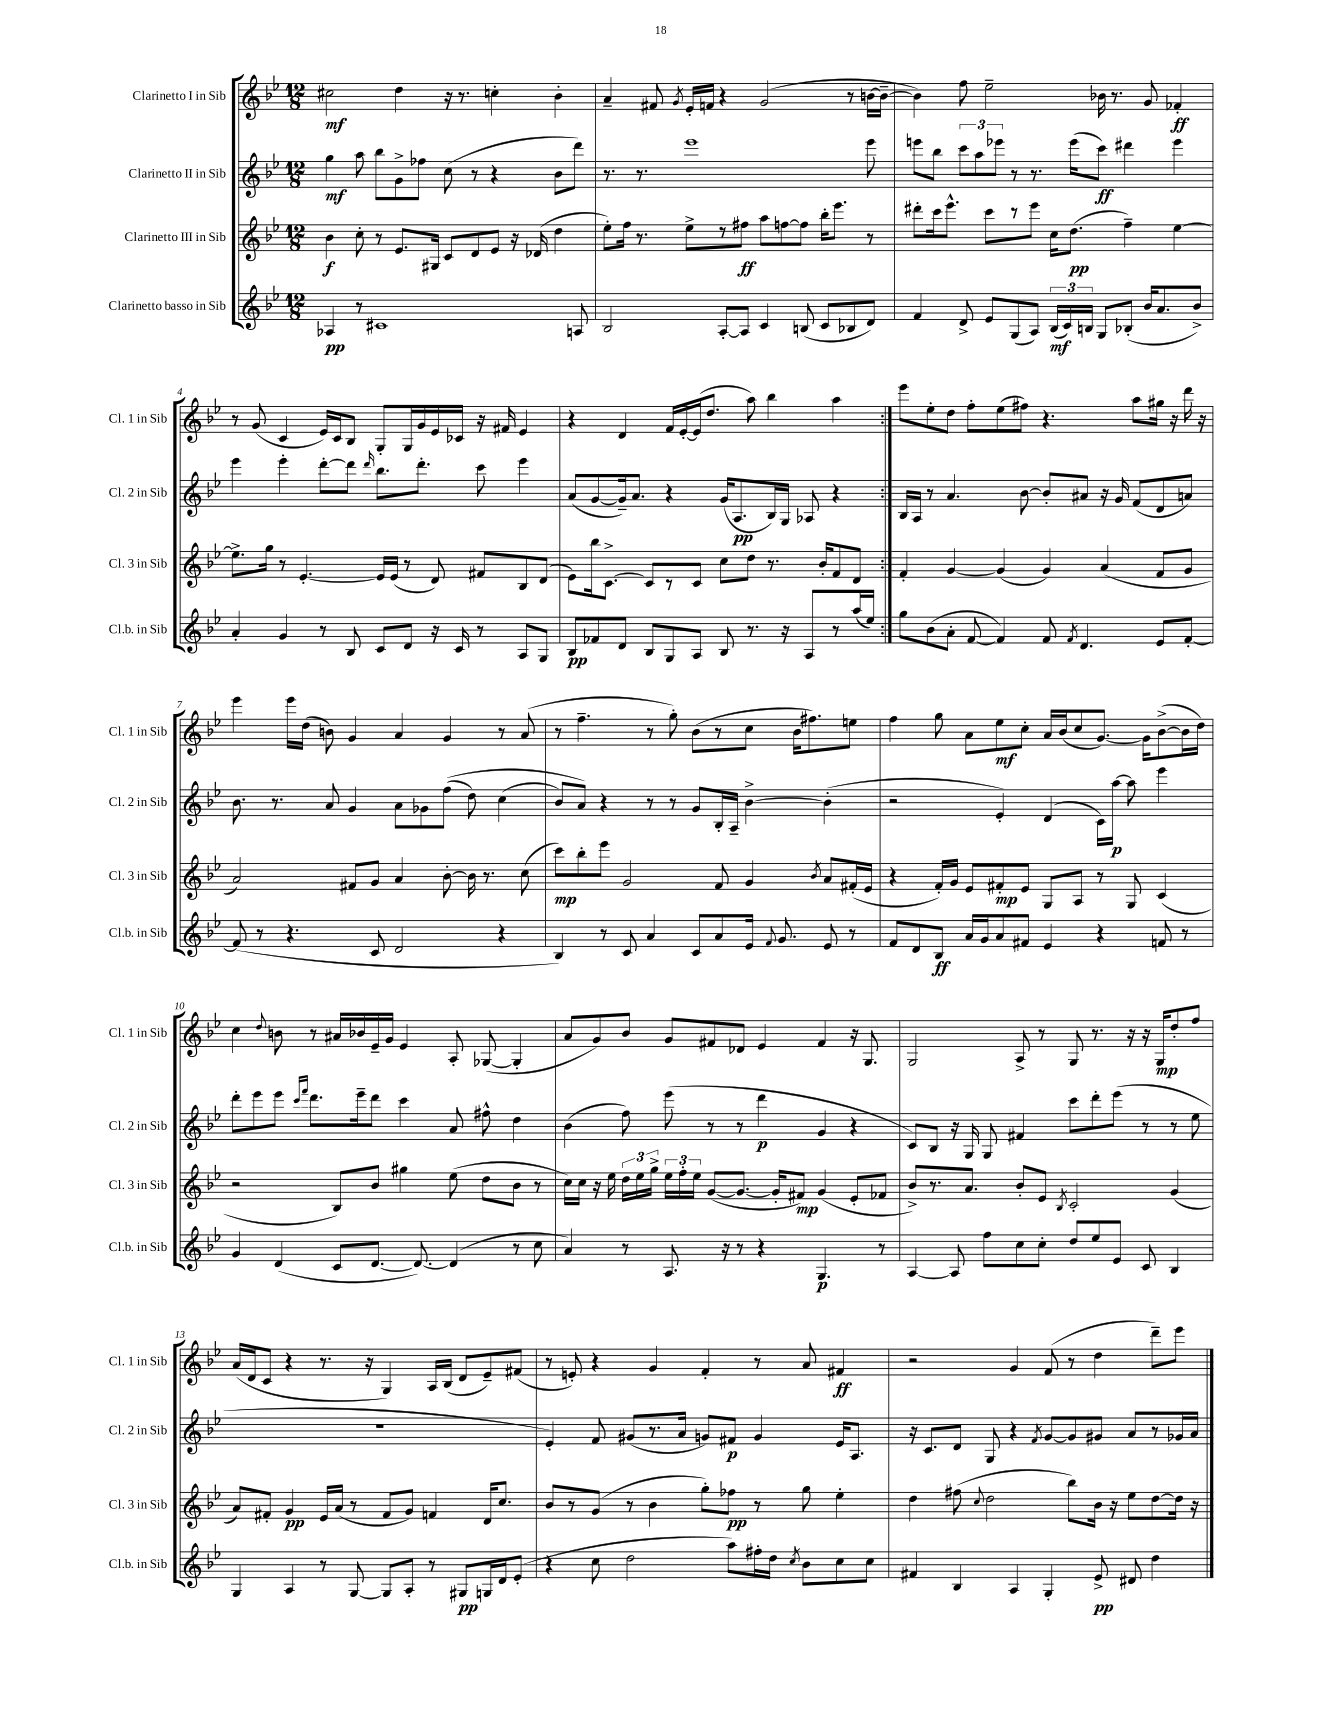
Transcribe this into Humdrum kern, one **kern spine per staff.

**kern	**kern	**kern	**kern
*staff4	*staff3	*staff2	*staff1
*clefG2	*clefG2	*clefG2	*clefG2
*k[b-e-]	*k[b-e-]	*k[b-e-]	*k[b-e-]
*M12/8	*M12/8	*M12/8	*M12/8
4A-/	4b-\	4gg\	2cc#\
8r	8cc'\	8aa\	.
1c#	8r	8bb-\L	.
.	8.e-/L	8g^\	4dd\
.	.	8ff-\J	.
.	16G#/Jk	.	.
.	8c/L	(8cc\	16r
.	.	.	8.r
.	8d/	8r	.
.	8e-/J	4r	4cc'\
.	16r	.	.
.	(16d-/	.	.
.	4dd\	8b-\L	4b-'\
8A/	.	8ddd\J)	.
=	=	=	=
2B-/	8ee-'\L)	8.r	4a~/
.	16ff\Jk	.	.
.	8.r	8.r	.
.	.	.	8f#/
.	.	.	8qg/
.	8ee-^\L	1eee-	16e-'/LL
.	.	.	16f/JJ
[8A'/L	8r	.	4r
8A/]J	8ff#\J	.	.
4c/	8aa\L	.	(2g/
.	[8ff\	.	.
(8B/	8ff\]J	.	.
8c/L	16bb-'\LK	.	.
.	8.eee-\J	.	.
8B-/	.	.	8r
8d/J)	8r	8eee-\	[16b\LL
.	.	.	16b~\_JJ
=	=	=	=
4f/	8ddd#'\L	8eee\L	4b\])
.	16ccc\k	8bb-\J	.
.	8.eee-^^\J	.	.
8d^/	.	12ccc\L	8ff\
.	.	12aa\	.
8e-/L	8ccc\L	.	2ee-~\
.	.	12eee-\J	.
(8G/	8r	8r	.
8A/J)	8eee-\J	8.r	.
(24B-/LL	16cc\LK	.	.
24c/)	.	.	.
.	(8.dd\J	(16eee-\LK	.
24B/JJ	.	.	.
8G/L	.	8ccc\J)	16b-\
.	.	.	8.r
(8B-'/J	4ff~\)	4ddd#\	.
16b-/LK	.	.	8g/
8.a/	.	.	.
.	[4ee-\	4eee-\	4f-'/
8b-^/J)	.	.	.
=	=	=	=
4a'/	8.ee-^\]L	4eee-\	8r
.	.	.	(8g/
.	16gg\Jk	.	.
4g/	8r	4eee-'\	4c/
.	[4.e-'/	.	.
8r	.	[8ddd'\L	16e-/LL)
.	.	.	16c/J
8B-/	.	8ddd\]J	8B-/J
.	.	16qqddd/	.
8c/L	16e-/]LL	8.bb-\L	8G'/L
.	(16e-/JJ	.	.
8d/J	8r	.	16G/L
.	.	8.ddd'\J	16g/
16r	8d/)	.	16e-/
16c/	.	.	16c-/JJ
8r	8f#/L	8ccc\	16r
.	.	.	16f#/
8A/L	8B-/	4eee-\	4e-/
8G/J	(8d/J	.	.
=	=	=	=
8B-/L	8e-\L)	(8a/L	4r
8f-/	16bb-\k	[8g/	.
.	[8.c^\J	.	.
8d/J	.	16g~/]k)	4d/
.	.	8.a/J	.
8B-/L	8c/]L	.	.
8G/	8r	4r	16f/LL
.	.	.	[16e-'/
8A/J	8c/J	.	(16e-/]J
.	.	.	8.dd/J
8B-/	8cc\L	(16g/LK	.
.	.	8.A/	.
8.r	8dd\J	.	8aa\)
.	8.r	16B-/L)	4bb-\
16r	.	16G/JJ	.
8A/L	.	8A-/	.
.	16b-'/LK	.	.
8r	8f/	4r	4aa\
(16aa/L	8d/J	.	.
16ee-/JJ)	.	.	.
=:|!	=:|!	=:|!	=:|!
8gg\L	4f'/	16B-/LL	8eee-\L
.	.	16A/JJ	.
(8b-\	.	8r	8ee-'\
8a'\J	[4g/	4.a/	8dd\J
[8f/	.	.	8ff'\L
4f/])	(4g/]	.	(8ee-\
.	.	[8b-\	8ff#\J)
8f/	4g/)	8b-'/]L	4.r
8qf/	.	.	.
4.d/	.	8a#/J	.
.	(4a/	16r	.
.	.	16g/	.
.	.	(8f/L	8aa\L
8e-/L	8f/L	8d/	16gg#\Jk
.	.	.	16r
[8f'/J	8g/J	8a/J)	16ddd\
.	.	.	16r
=	=	=	=
(8f/]	2a/)	8.b-\	4eee-\
8r	.	.	.
.	.	8.r	.
4.r	.	.	16eee-\LL
.	.	.	(16dd\JJ
.	.	8a/	8b\)
.	8f#/L	4g/	4g/
8c/	8g/J	.	.
2d/	4a/	8a\L	4a/
.	.	8g-\	.
.	[8b-'\	&((8ff\J	4g/
.	16b-\]	8dd\)	.
.	8.r	.	.
4r	.	(4cc\	8r
.	(8cc\	.	(8a/
=	=	=	=
4B-/)	8ccc\L)	8b-/L)	8r
.	8bb-'\	8a/J&)	4.ff~\
8r	8eee-\J	4r	.
8c/	2g/	.	.
4a/	.	8r	8r
.	.	8r	8gg'\)
8c/L	.	8g/L	(8b-\L
8a/	8f/	16B-'/L	8r
.	.	16A~/JJ	.
16e-/Jk	4g/	[4b-^\	8cc\J
8qqf/	.	.	.
8.g/	.	.	.
.	.	.	16b-\LK
.	.	.	8.ff#\)
.	8qb-/	.	.
8e-/	8a/L	(4b-'\]	.
8r	(16f#'/L	.	8ee\J
.	16e-/JJ	.	.
=	=	=	=
8f/L	4r	2r	4ff\
8d/	.	.	.
8B-/J	16f'/LL)	.	8gg\
.	16g/JJ	.	.
16a/LL	8e-/L	.	8a\L
16g/J	.	.	.
8a/	8f#'/	4e-'/)	8ee-\
8f#/J	8e-/J	.	8cc'\J
4e-/	8G/L	(4d/	16a/LL
.	.	.	(16b-/J
.	8A/J	.	8cc/
4r	8r	16c\LL)	[8.g/J)
.	.	[16aa\JJ	.
.	8G/	8aa\]	.
.	.	.	16g\]LK
8f/	(4c/	4eee-\	([8b-^\
8r	.	.	16b-\]L
.	.	.	16dd\JJ)
=	=	=	=
4g/	2r	8ddd'\L	4cc\
.	.	8eee-\	.
.	.	.	8qqdd/
(4d/	.	8eee-\J	8b\
.	.	16qqccc/LL	.
.	.	16qqfff/JJ	.
.	.	8.ddd\L	8r
8c/L	8B-/L)	.	16a#/LL
.	.	16eee-~\k	16b-/
[8.d/J	8b-/J	8ddd\J	16e-~/
.	.	.	16g/JJ
.	4gg#\	4ccc\	4e-/
8.d/_)	.	.	.
(4d/]	(8ee-\	8a/	8A'/
.	8dd\L	8ff#^^\	([8G-/
8r	8b-\J	4dd\	4G-'/]
8cc\	8r	.	.
=	=	=	=
4a/)	16cc\LL)	(4b-\	8a/L
.	16cc\JJ	.	.
.	16r	.	8g/)
.	16ee-\	.	.
8r	24dd\LL	8ff\)	8b-/J
.	24ee-\	.	.
.	24gg^\JJ	.	.
8.A/	24ee-\LL	(8eee-\	8g/L
.	24ff'\	.	.
.	24ee-\JJ	.	.
.	([8g/L	8r	8f#/
16r	.	.	.
8r	8.g/_J	8r	8d-/J
4r	.	4ddd\	4e-/
.	16g'/]LK	.	.
.	8f#/J)	.	.
4.G/	(4g/	4g/	4f#/
.	8e-'/L	4r	16r
.	.	.	8.G/
8r	8f-/J	.	.
=	=	=	=
[4A/	8b-^/L)	8c/L)	2G/
.	8.r	8B-/J	.
8A/]	.	16r	.
.	8.a/J	16G/	.
8ff\L	.	8G/	.
8cc\	8b-'/L	4f#/	8A^/
8cc'\J	8e-/J	.	8r
.	8qB-/	.	.
8dd/L	2c'/	8ccc\L	8G/
8ee-/	.	8ddd'\	8.r
8e-/J	.	(8eee-\J	.
.	.	.	16r
8c/	.	8r	16r
.	.	.	16G/LK
4B-/	(4g/	8r	8dd'/
.	.	8ee-\	8ff/J
=	=	=	=
4G/	8a/L)	1.r	(16a/LL
.	.	.	16d/J
.	8f#'/J	.	8c/J
4A/	4g/	.	4r
8r	16e-/LL	.	8.r
.	(16a/JJ	.	.
[8G/	8r	.	.
.	.	.	16r
8G/]L	8f#/L	.	4G/)
8A'/J	8g/J)	.	.
8r	4f/	.	16A/LL
.	.	.	(16B-/JJ
8G#/L	.	.	8d/L
16G/L	16d/LK	.	8e-~/)
16d/J	8.cc/J	.	.
(8e-'/J	.	.	(8f#/J
=	=	=	=
4r	8b-/L	4e-'/)	8r
.	8r	.	8e'/)
8cc\	(8g/J	8f/	4r
2dd\	8r	(8g#/L	.
.	4b-\	8.r	4g/
.	.	16a/Jk	.
.	8gg'\L)	8g/L)	4f'/
8aa\L)	8ff-\J	8f#/J	.
16ff#'\L	8r	4g/	8r
16dd\JJ	.	.	.
8qcc/	.	.	.
8b-\L	8gg\	.	8a/
8cc\	4ee-'\	16e-/LK	4f#/
.	.	8.A/J	.
8cc\J	.	.	.
=	=	=	=
4f#/	4dd\	16r	2r
.	.	8.c/L	.
4B-/	(8ff#\	8d/J	.
.	8qqcc/	.	.
.	2dd\	8G/	.
4A/	.	4r	4g/
.	.	8qf/	.
4G'/	.	[8g/L	(8f/
.	8bb-\L)	8g/]	8r
8e-^/	16b-\Jk	8g#/J	4dd\
.	16r	.	.
8d#/	8ee-\L	8a/L	.
4dd\	[8dd\	8r	8ddd~\L)
.	16dd\]Jk	16g-/L	8eee-\J
.	16r	16a/JJ	.
==	==	==	==
*-	*-	*-	*-
